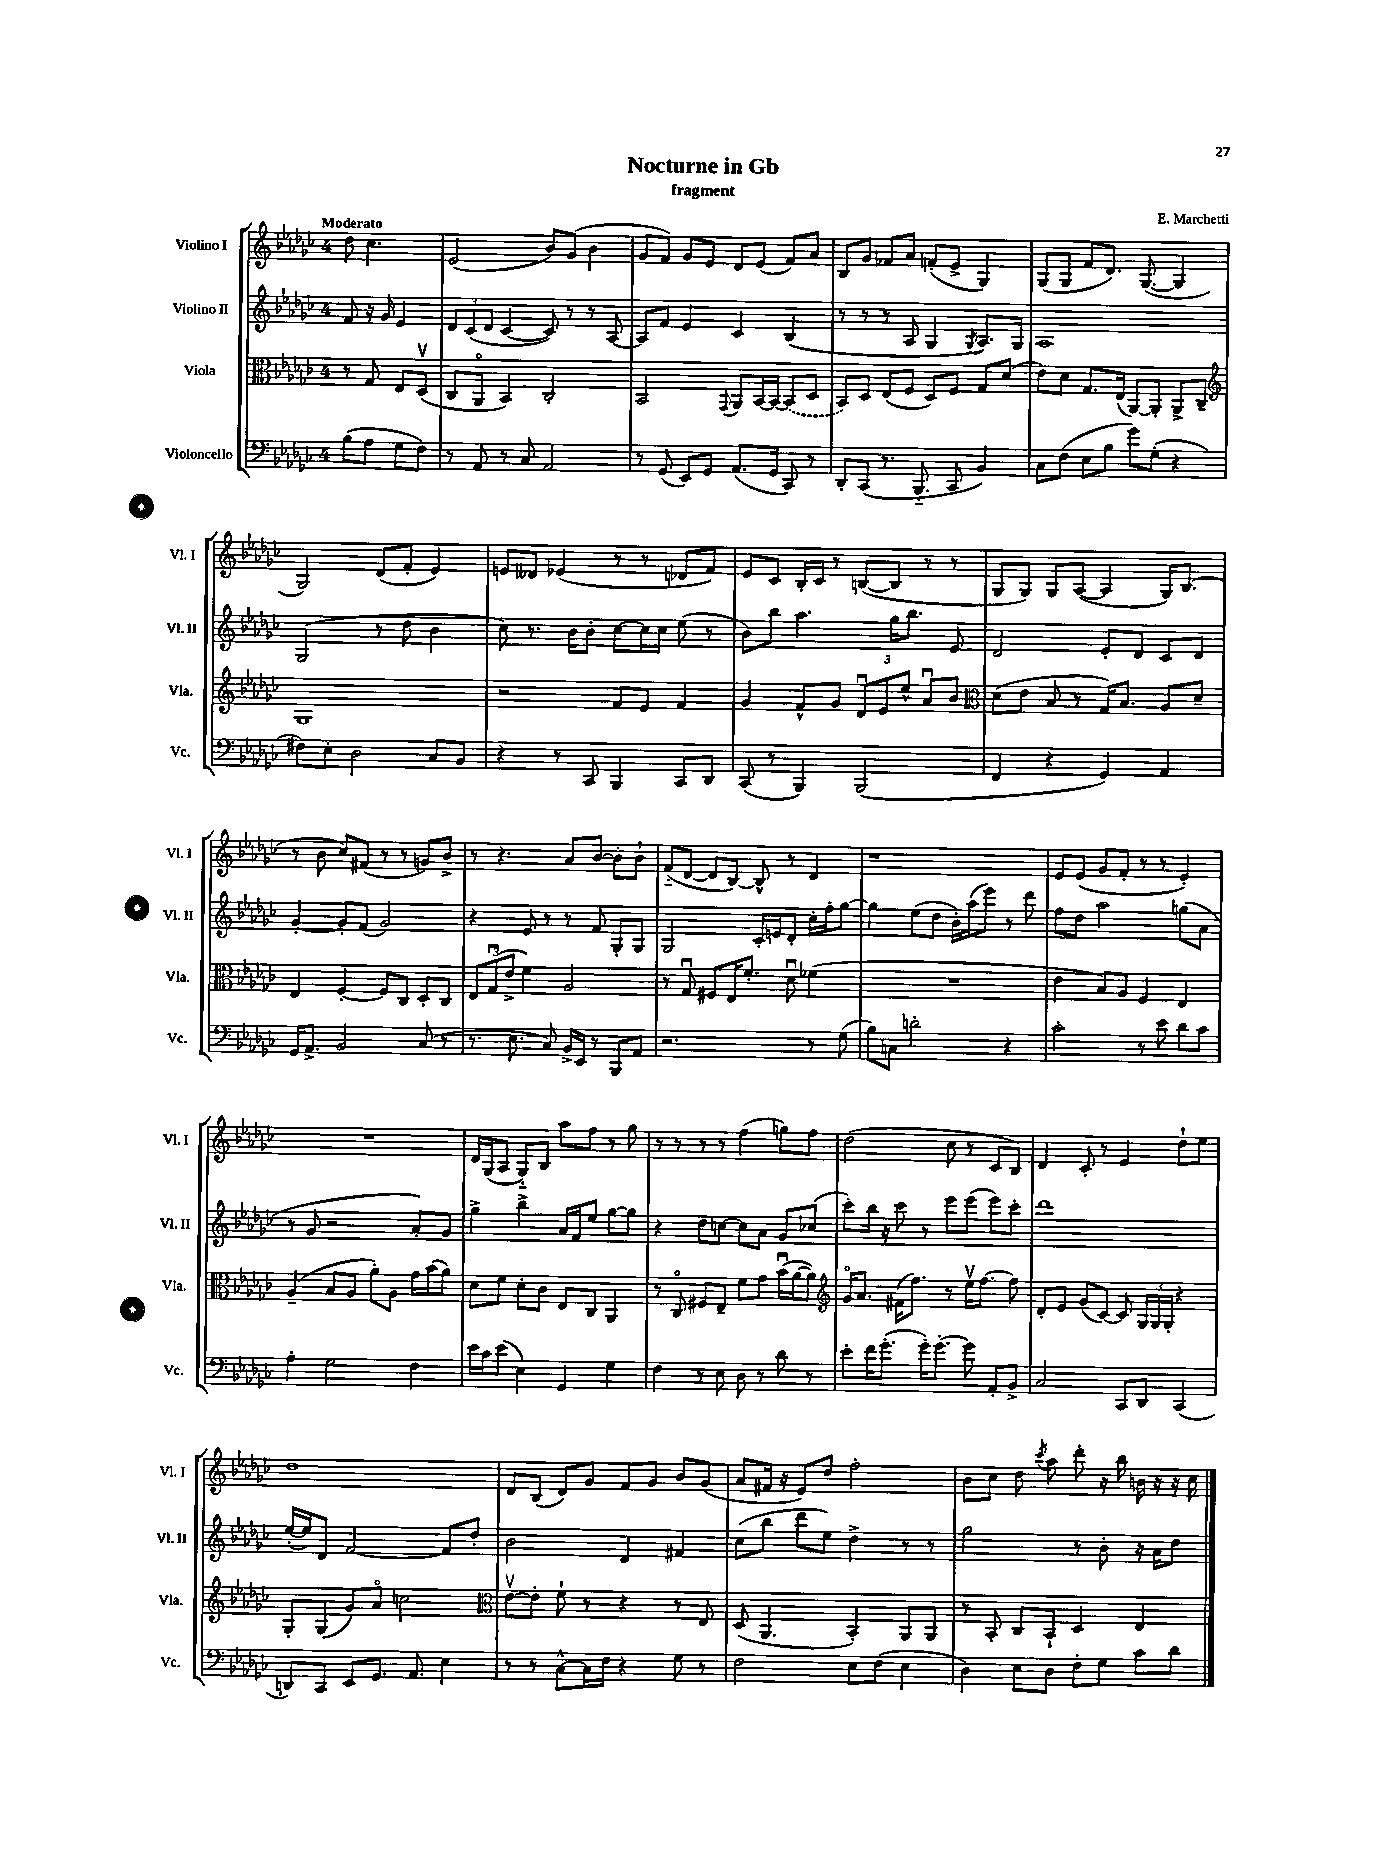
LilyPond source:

\header { title = "Nocturne in Gb" composer = "E. Marchetti" subtitle = "fragment" }
<<
\new StaffGroup <<
\new Staff = "s0" \with { instrumentName = "Violino I" shortInstrumentName = "Vl. I" } {
    \clef treble \key ges \major \once \override Staff.TimeSignature.style = #'single-digit \time 4/4 \partial 2 \tempo "Moderato"
    \autoBeamOff des''8 ces''4. |
    ees'2( bes'8[) ges'8]( bes'4 |
    ges'8[ f'8]) ges'8[ ees'8] des'8[ ees'8]( f'8[) aes'8] |
    bes8[ ges'8] fes'8[ aes'8] f'8[-.( ees'8]-> ges4) |
    ges8[( ges8] f'8[ des'8.]) ges8.~( ges4 |
    ges2) des'8[( f'8]-. ees'4) |
    e'8[ deses'8] ees'4( r8 r8 des'8[ f'8]) |
    ees'8[ ces'8] bes16[-. ces'16] r8 b8[~( b8] r8 r8 |
    ges8[ ges8]) ges8[ aes8]~( aes4 ges16[) bes8.]( |
    r8 bes'8 ces''8[) fis'8]( r8 r8 g'8[) bes'8]-> |
    r8 r4. aes'8[ bes'8]~ bes'8[-. bes'8]-! |
    f'8[-_( des'8]~ des'8[ bes8]~) bes8-^ r8 des'4 |
    r1 |
    ees'8[ ees'8]( ges'8[ f'8]-. r8 r8 ees'4-.) |
    R1 |
    des'16[ ges16( aes8] ges8[-_) bes8] aes''8[ f''8] r8 ges''8 |
    r8 r8 r8 r8 f''4( g''8[) f''8] |
    des''2( ces''8 r8 ces'8[ bes8]) |
    des'4 ces'8-. r8 ees'4 des''8[-! ees''8] |
    des''1 |
    des'8[ bes8]( des'8[) ges'8] f'8[ ges'8] bes'8[ ges'8]( |
    aes'8[ fis'16] r16 ees'8[) des''8] f''2-. |
    bes'8[ ces''8] des''8 \acciaccatura { ces'''8 } aes''8 des'''8-. r16 bes''16 b'16 r16 r16 ces''16 \bar "|." |
}
\new Staff = "s1" \with { instrumentName = "Violino II" shortInstrumentName = "Vl. II" } {
    \clef treble \key ges \major \once \override Staff.TimeSignature.style = #'single-digit \time 4/4 \partial 2
    \autoBeamOff f'8 r16 ges'16 ees'4 |
    \tuplet 3/2 { des'8[ ces'8( des'8] } ces'4~ ces'8) r8 r8 aes8~ |
    aes8[ f'8] ees'4 ces'4 bes4( |
    r8 r8 r8 aes8 ges4 \acciaccatura { ges8 } aes8.[) ges16] |
    aes1 |
    ges2( r8 des''8 bes'4 |
    ces''8) r8. bes'16[ bes'8]-. ces''8[~ ces''16 ces''16] ees''8( r8 |
    bes'8[) bes''8] aes''4. ges''16[ bes''8.] ees'8 |
    des'2 ees'8[-. des'8] ces'8[ des'8] |
    ges'4~-. ges'8[-. f'8]( ges'2) |
    r4 ees'8 r8 r8 f'8 ges8[-. ges8] |
    ges2 ces'16[-. e'16 des'8]-. ces''16[-. f''16-. ges''8]~ |
    ges''4 ees''8[( des''8] bes'16[-.) aes''16( ees'''8]) r8 des'''8 |
    f''8[ des''8] aes''2 g''8[( aes'8] |
    r8 ges'8 r2 aes'8[-.) ges'8] |
    ges''4-> bes''4-> aes'16[ f'16 ees''8] ges''8[~ ges''8] |
    r4 des''8[ c''8]~ c''8[ aes'8] ges'8[ ces''8]( |
    ces'''8[-.) bes''16] r16 ces'''8 r8 ees'''8[ ees'''8]( ees'''8[) ces'''8]-. |
    des'''1 |
    ees''16[~-.( ees''16) des'8] f'2~ f'8[ des''8]-. |
    bes'2 des'4 fis'4 |
    ces''8[( bes''8] des'''8[ ees''8]) des''4-> r8 r8 |
    ges''2 r8 bes'8-. r16 aes'16[ des''8] \bar "|." |
}
\new Staff = "s2" \with { instrumentName = "Viola" shortInstrumentName = "Vla." } {
    \clef alto \key ges \major \once \override Staff.TimeSignature.style = #'single-digit \time 4/4 \partial 2
    \autoBeamOff r8 ges8 ees8[ des8]\upbow( |
    ces8[ aes,8]\flageolet bes,4) ces2-. |
    bes,2 \appoggiatura { ges,8 } aes,8[ bes,16~ bes,16]~ \once \slurDashed bes,8[( des8] |
    bes,8[) des8] ees8[( f8] des8[) f8] ges8[ des'8]( |
    ees'8[) des'8] ges8.[ ees16]( aes,8[~) aes,8]-. aes,8[-> ces8]-- |
    \clef treble ges1 |
    r2 f'8[ ees'8] f'4 |
    ges'4 f'8[-^ ges'8] \tuplet 3/2 { des'8[\downbow ees'8 ees''8]-^ } aes'8[\downbow bes'8] |
    \clef alto des'8[( ees'8] bes8 r8 ges16[) bes8.] aes8[ des'8]-- |
    ees4 f4~-. f8[ ces8] des8[-. ces8] |
    \tuplet 3/2 { ees8[ ges8\downbow( ees'8]-> } f'4) aes2 |
    r8 ges8\downbow fis8[ ees16 f'8.]-. des'8\downbow fes'4( |
    R1 |
    ees'4 bes8[) aes8] f4 ees4 |
    aes4--( bes8[ aes8] aes'8[-.) aes8] ges'16[ bes'16( aes'8]) |
    des'8[ f'8] des'8[-. ces'8] ees8[ ces8] aes,4 |
    r8 ces8\flageolet fis8[ ees8]-- f'8[ ges'8] bes'16[\downbow( aes'16~ aes'8]) |
    \clef treble ges'16[\flageolet aes'8.] fis'16[( f''8.]) r8 ees''16[\upbow f''8.]~ f''8 |
    des'8[-. ees'8] ges'8[( ces'8]~) ces'8 \tuplet 3/2 { ges16[ ges16 ges16]-. } r4 |
    ges8[-. ges8]( ges'8[) aes'8]\flageolet c''2 |
    \clef alto ees'8[~\upbow ees'8]-. f'8-! r8 r4 r8 ees8 |
    des8( aes,4. bes,4-.) aes,8[ aes,8] |
    r8 bes,8-. ces8[ bes,8]-! des4 ees4 \bar "|." |
}
\new Staff = "s3" \with { instrumentName = "Violoncello" shortInstrumentName = "Vc." } {
    \clef bass \key ges \major \once \override Staff.TimeSignature.style = #'single-digit \time 4/4 \partial 2
    \autoBeamOff bes8[( aes8] ges8[ f8]) |
    r8 aes,8 r8 ces8 aes,2 |
    r8 ges,8( ees,8[) ges,8] aes,8.[( ges,16] ces,8) r8 |
    des,8[-. ces,8]( r8. bes,,8.-_ ces,8 bes,4) |
    ces8[ f8]( ees8[ bes8] ges'8[) ges8]-.( r4 |
    fis8[) ees8]-. des2 ces8[ bes,8] |
    r4 r8 ces,8 bes,,4 ces,8[ des,8] |
    ces,8( r8 bes,,4) bes,,2( |
    f,4 r4 ges,4) aes,4 |
    ges,16[ aes,8.]-> bes,2 ces8( r8 |
    r8. ees8. ces8) bes,16[-> ees,16] r8 bes,,8[ aes,8] |
    r2. r8 ges8( |
    bes8[) c8] d'2-. r4 |
    ces'2-. r8 ees'8 des'8[ ces'8] |
    aes4-. ges2 f4 |
    ees'16[ ces'16 ees'8]( ees4) ges,4 ges4 |
    f4 r8 ees8 des8 r8 des'8 r8 |
    ees'8[-. f'16 ges'8.]-.( ges'16[-.) ges'8.]~-. ges'8 aes,8[-. bes,8]-> |
    ces2 ces,8[ des,8] ces,4( |
    d,8[) ces,8] ees,8[ ges,8.] aes,8. ees4 |
    r8 r8 ces8[~-^ ces16 f16] r4 ges8 r8 |
    f2 ees8[ f8]( ees4 |
    des4) ees8[ des8] f8[-. ges8] ces'8[ des'8] \bar "|." |
}
>>
>>
\layout { \context { \Score \remove "Bar_number_engraver" } }
